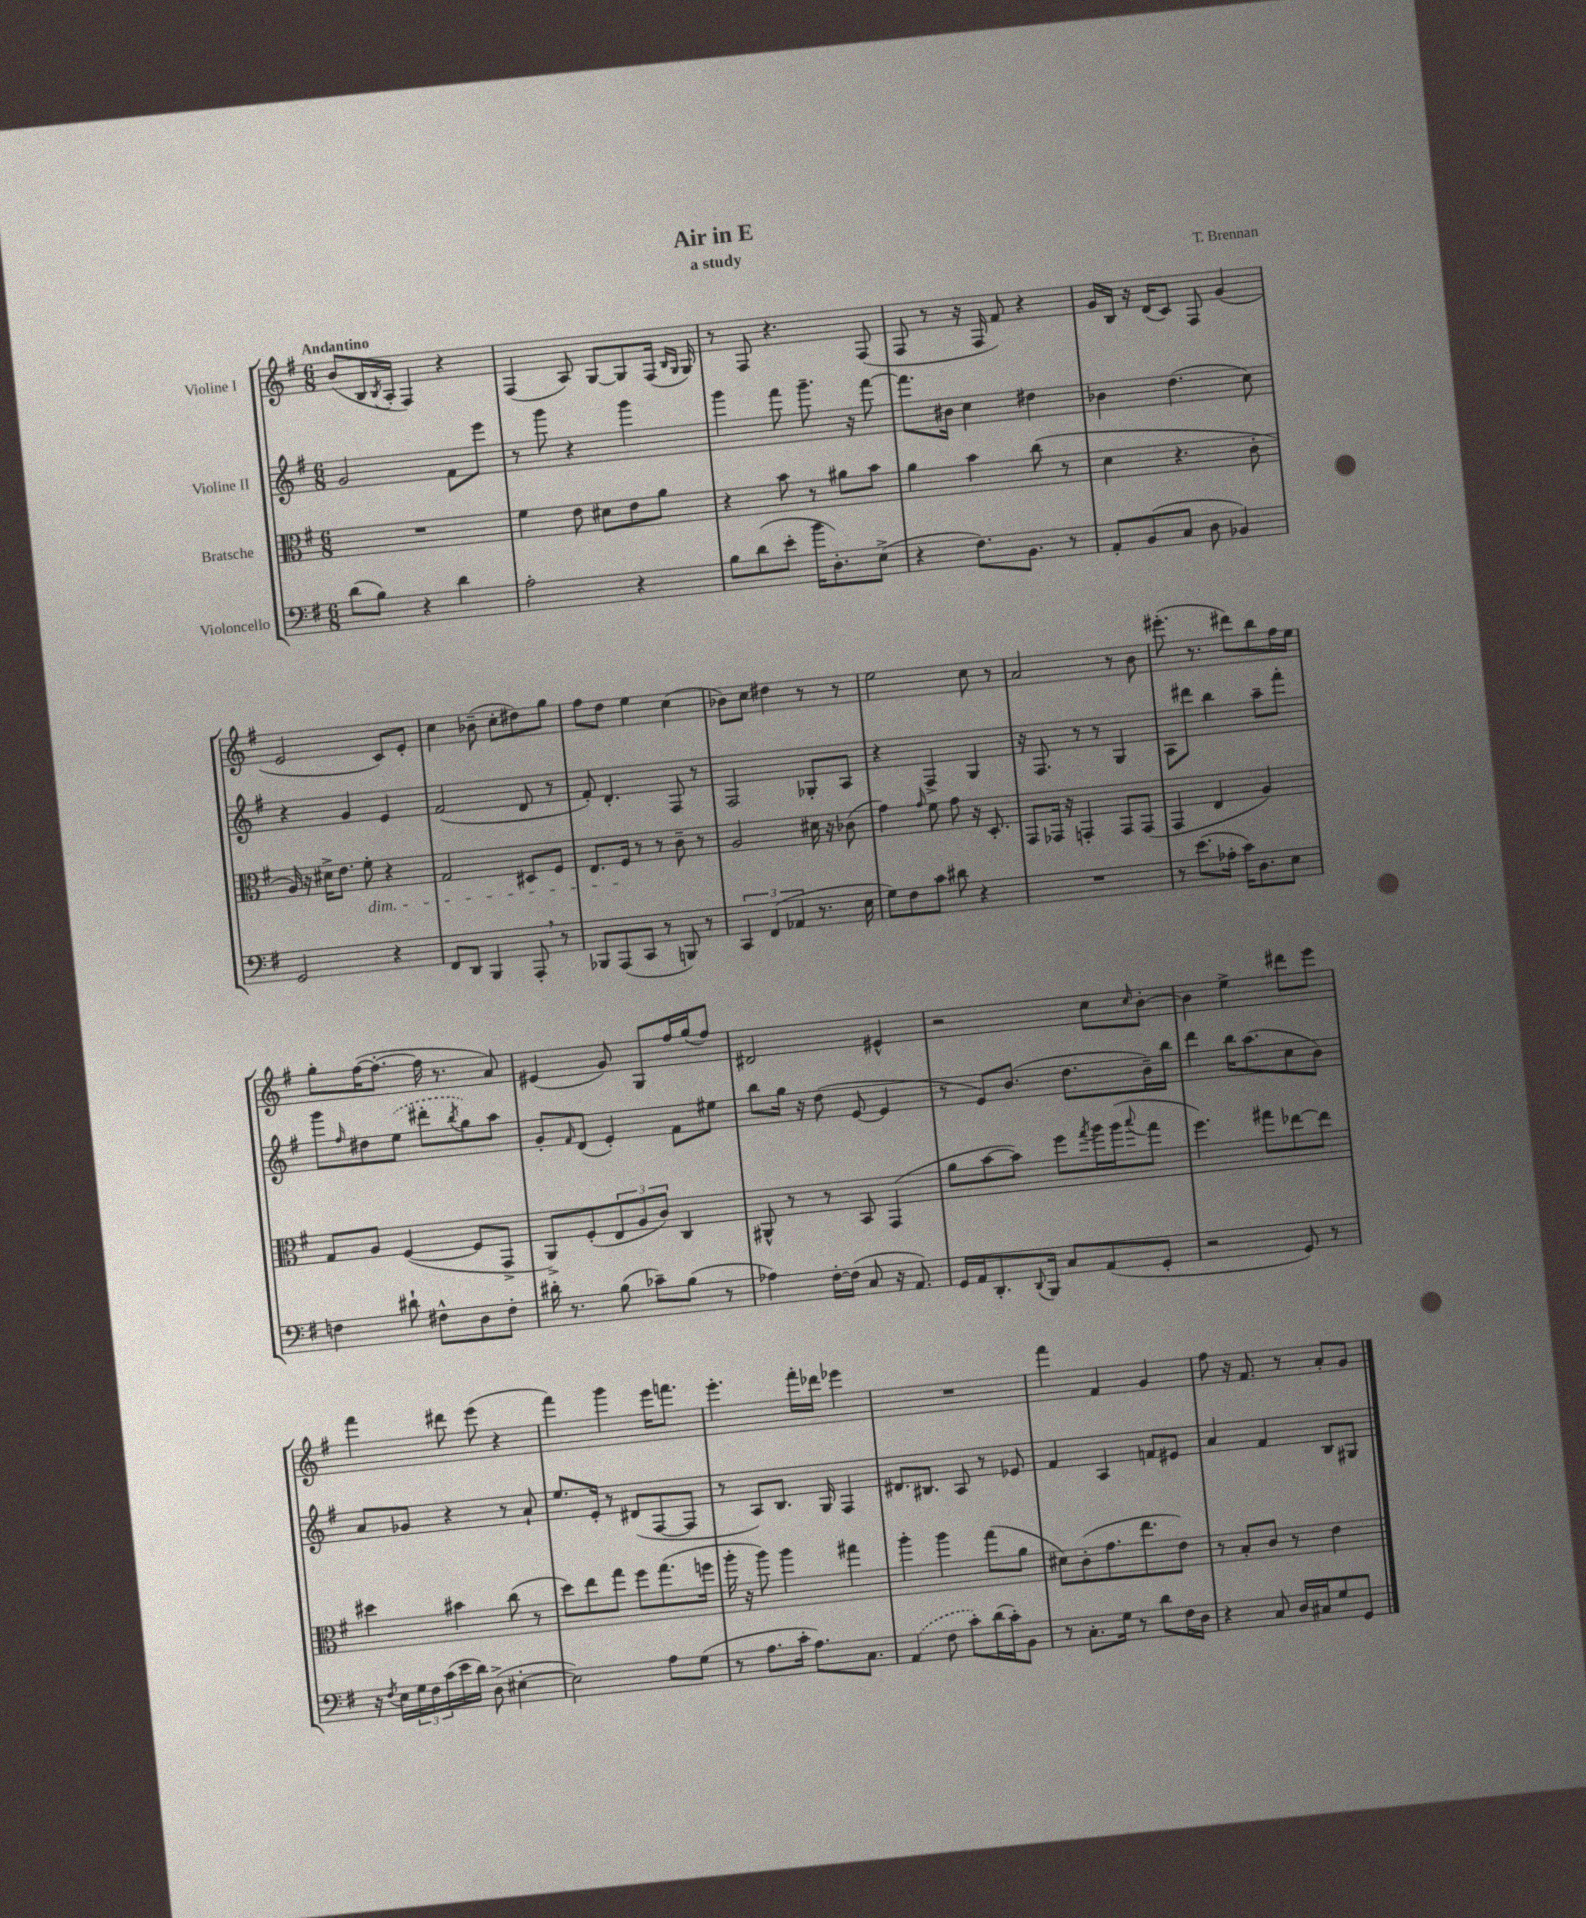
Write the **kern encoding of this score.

**kern	**kern	**kern	**kern
*staff4	*staff3	*staff2	*staff1
*clefF4	*clefC3	*clefG2	*clefG2
*k[f#]	*k[f#]	*k[f#]	*k[f#]
*M6/8	*M6/8	*M6/8	*M6/8
(8d	2.r	2g	(8b
8B)	.	.	16B
.	.	.	8qB
.	.	.	16A'
4r	.	.	4F#)
4d	.	8f#	4r
.	.	8eee	.
=	=	=	=
2A'	4f#	8r	(4F#
.	.	8ggg	.
.	8e	4r	8A)
.	8d#	.	[8G
4r	8e	4ggg	8G]
.	8a	.	(16F#
.	.	.	16qqB
.	.	.	16qqG
.	.	.	16G)
=	=	=	=
8B	4r	4ggg	8r
(8d	.	.	8F#
8e'	8b	8fff#	4.r
16b	8r	8.ggg~	.
8.D')	.	.	.
.	8a#	.	.
.	.	16r	.
(8E^	8b	[8fff#	(8F#
=	=	=	=
4r	4a	8.fff#]	8F#
.	.	.	8r
.	.	16b#	.
8.F#)	4b	4cc	16r
.	.	.	16F#
.	.	.	8f#)
8.BB	.	.	.
.	(8cc	4dd#	4r
8r	8r	.	.
=	=	=	=
8AA'	4d	4b-	16g
.	.	.	16B
(8BB	.	.	16r
.	.	.	(16d
8C	4.r	(4.dd	8c)
8D	.	.	8F#
4BB-)	.	.	(4g
.	8c'	8cc)	.
=	=	=	=
2GG	16A)	4r	2e
.	16r	.	.
.	16d#^	.	.
.	8.e	.	.
.	.	4g	.
.	8f#'	.	.
4r	4r	4e	8c)
.	.	.	8e'
=	=	=	=
8FF#	2G	(2f#	4cc
8DD	.	.	.
4BBB	.	.	(8b-~
.	.	.	8cc'
8AAA'	8D#	8d	8dd#)
8r	8F#	8r	8gg
=	=	=	=
8BBB-	8.E	8f#')	8ff#
(8AAA	.	4.d'	8dd
.	16F#	.	.
8CC	8r	.	4ee
8r	8r	.	.
8BBB)	8c~	8F#	(4cc
8r	8r	8r	.
=	=	=	=
6CC	2A	2F#	8b-)
.	.	.	8cc
(6FF#	.	.	.
.	.	.	4dd#
6AA-	.	.	.
8.r	16d#	8G-'	8r
.	16r	.	.
.	(8c-	8A	8r
16E	.	.	.
=	=	=	=
8G)	4g)	4r	2ee
8F#	.	.	.
.	16qqg	.	.
8c	8f#	4F#^	.
8d#	8g	.	.
4r	16r	4G	8cc
.	8.D'	.	.
.	.	.	8r
=	=	=	=
2.r	8GG	16r	2a
.	.	8.F#	.
.	16GG-	.	.
.	16r	.	.
.	4GG'	8r	.
.	.	8r	.
.	8GG	4G	8r
.	(8GG	.	8b
=	=	=	=
8r	4GG	8A	(8.eee#'
(8.e	.	8ddd#	.
.	.	.	8.r
.	4E	4bb	.
16A-'	.	.	.
16c)	.	.	8ddd#)
8.D	.	.	.
.	4A)	8aa~	8bb
8E	.	8fff#'	16ff#
.	.	.	16ee
=	=	=	=
4F	8G	8ggg	8gg'
.	.	16qqff#	.
.	8A	8dd#	([16ff#
.	.	.	8.ff#'_
8d#`	([4F#	(8ee	.
8F#^^	.	8ddd#'	16ff#]
.	.	.	8.r
.	.	8qbb	.
8D	8F#]	8gg)	.
8F#'	8GG^	8aa	8a)
=	=	=	=
16d#'	8AA^)	8g'	(4e#
8.r	.	.	.
.	.	16qqf#	.
.	(8F#'	(8d	.
(8B	12E	4e')	8g)
.	12A	.	.
8c-~)	.	.	8G
.	12c)	.	.
(8B	4C	8f#	16ff#
.	.	.	(16gg
8r	.	8ee#	8ff#)
=	=	=	=
4A-)	8AA#^^	8bb	2d#
.	8r	16gg	.
.	.	16r	.
[16F#'	8r	(8dd	.
(16F#]	.	.	.
8C	8BB	[8e	.
16r	(4GG	4e]	4e#^^
8.AA)	.	.	.
=	=	=	=
16GG	8a	8r	2r
16AA	.	.	.
8.DD'	[8b	8e)	.
.	8b])	(8.b	.
8qqDD	.	.	.
16BBB	.	.	.
8C	8ff#	.	.
.	.	8.dd	.
.	8qgg	.	.
(8AA	16aa	.	8cc
.	(16aa	.	.
.	8qqbb	.	16qqcc
8GG'	8gg	16b~)	[8b'
.	.	16bb	.
=	=	=	=
2r	4.ff#)	4ddd	4b]
.	.	16bb	4ee^
.	.	(8.aa	.
.	8gg#	.	.
8GG)	[8ee-	8cc	8ddd#
8r	8ee-]	8b)	8eee
=	=	=	=
16r	4dd#	8a	4fff#
8qF#	.	.	.
16E	.	.	.
24G	.	8g-	.
24F#	.	.	.
(24c	.	.	.
16e	4b#	4r	8ddd#
16d)	.	.	.
(8D^	.	.	(8eee
[4E#'	(8cc	8r	4r
.	8r	8a`	.
=	=	=	=
2E#])	8dd)	8.ee	4fff#)
.	8ee	.	.
.	.	16e'	.
.	8gg	8r	4ggg
.	8ff#	(8d#	.
8A	(8.gg	[8F#	16eee
.	.	.	8.fff
(8G	.	8F#]	.
.	16ff	.	.
=	=	=	=
8r	16aa'	8r	4.eee'
.	16r	.	.
8.A	8aa)	8A)	.
.	4aa	8.B	.
16c'	.	.	.
8.A)	.	.	16fff#'
.	.	16G	16ddd-
.	4gg#	4F#	4eee-
8.C	.	.	.
=	=	=	=
(4AA	4aa'	8.d#	2.r
.	.	8.B#	.
8F#	4aa	.	.
8c')	.	8A	.
(16d	(8gg	8r	.
16c')	.	.	.
8BB	8a	8e-	.
=	=	=	=
8r	8d#)	4f#	4fff#
8.C'	(8c'	.	.
.	8.g	4A	4f#
16G	.	.	.
8r	.	.	.
.	8.ee	.	.
8d	.	8f	4g
16F#	8e)	8e#	.
16D	.	.	.
=	=	=	=
4r	8r	4a	8ff#
.	8B'	.	16r
.	.	.	8.f#
8C	8c	4f#	.
16D	8r	.	8r
16C#	.	.	.
8G	4e	8B	8a'
8GG	.	8G#	8g
==	==	==	==
*-	*-	*-	*-
